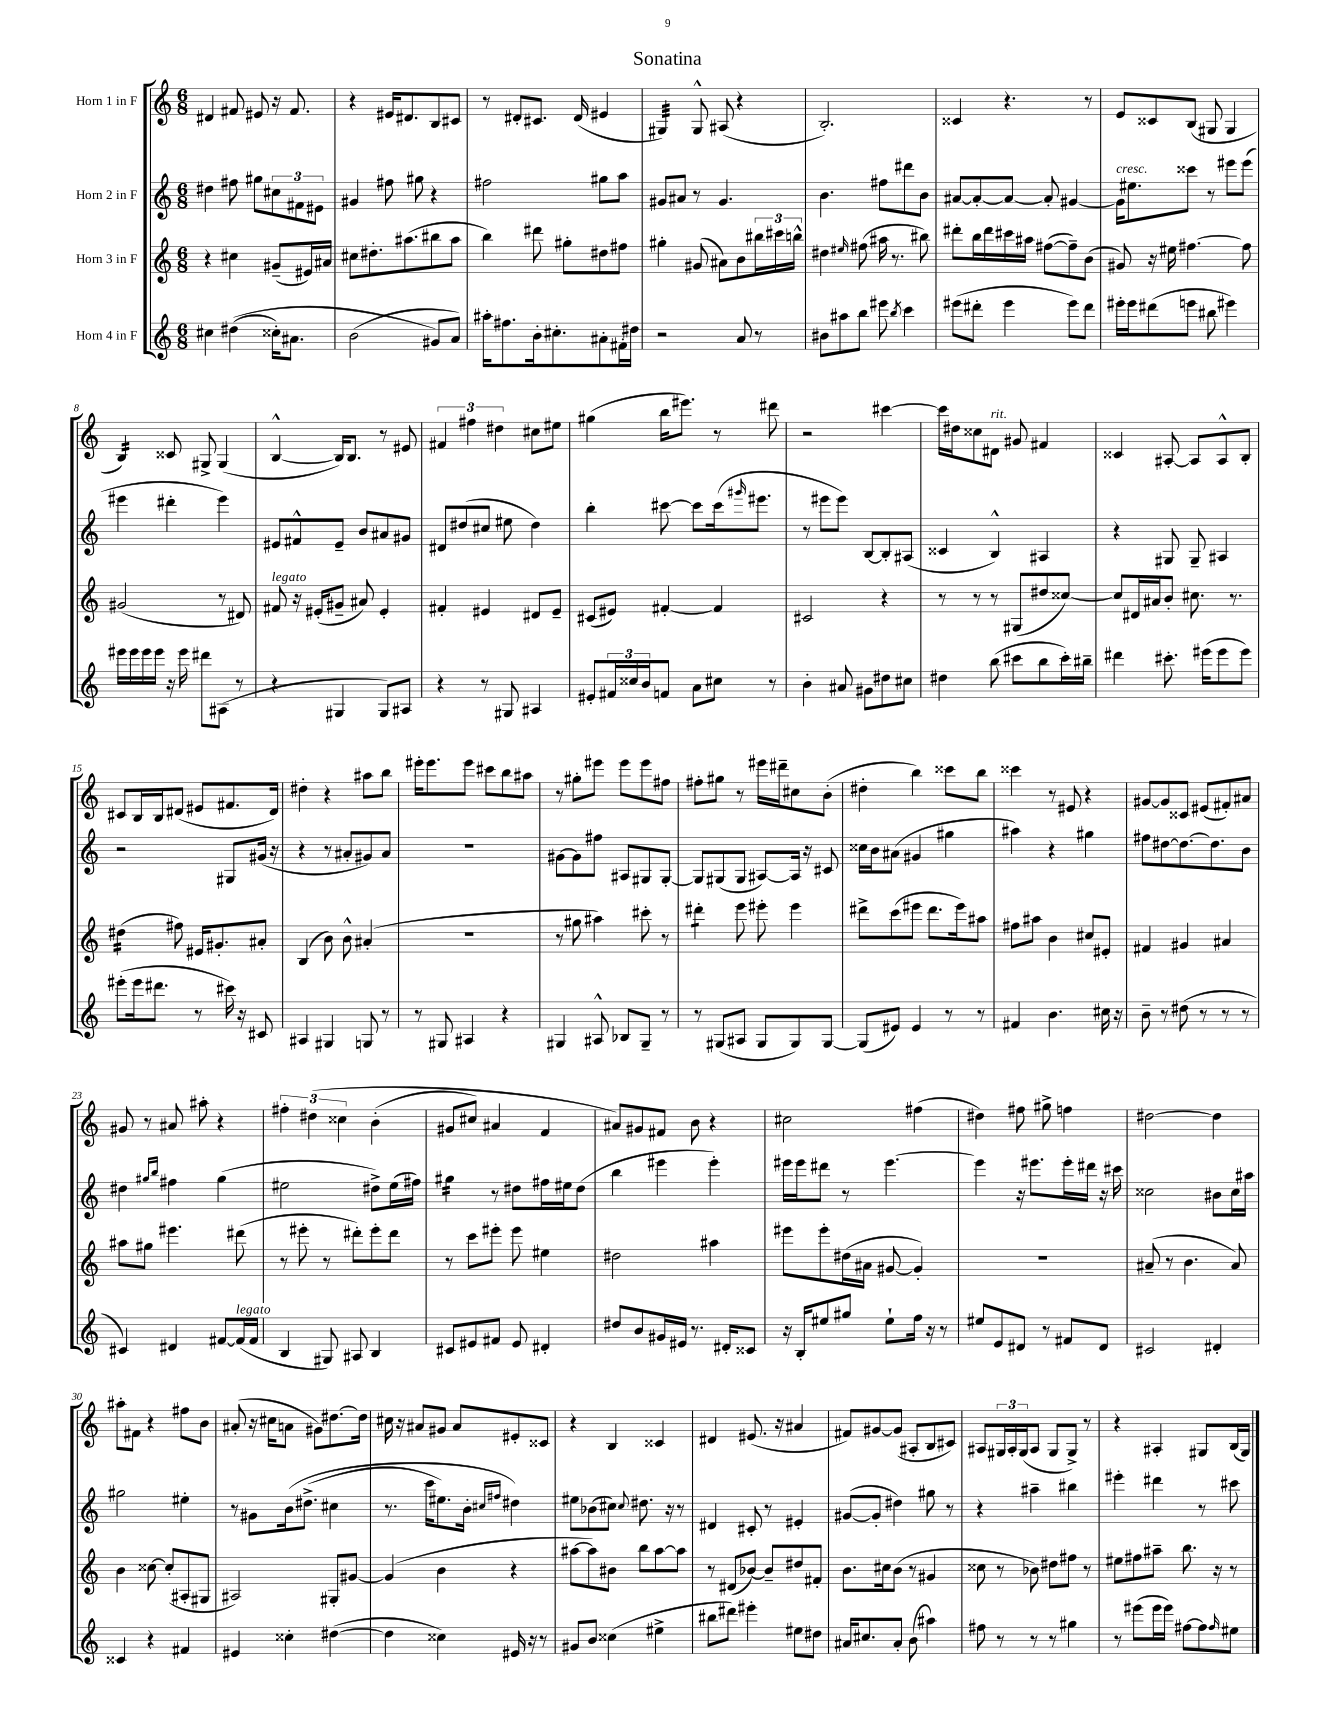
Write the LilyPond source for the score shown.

\header { title = "Sonatina" }
<<
\new StaffGroup <<
\new Staff = "s0" \with { instrumentName = "Horn 1 in F" } {
    \clef treble \key c \major \numericTimeSignature \time 6/8
    dis'4 fis'8 eis'8 r16 fis'8. |
    r4 eis'16 dis'8. b8 cis'8 |
    r8 dis'8-. cis'8. dis'16( eis'4 |
    gis4:32) gis8-^ ais8( r4 |
    b2.-.) |
    cisis'4 r4. r8 |
    e'8 cisis'8 b8( gis8 gis4 |
    b4:16) cisis'8 gis8-> gis4( |
    b4~-^ b16) b8. r8 eis'8 |
    \tuplet 3/2 { fis'4 fis''4 dis''4 } cis''8 eis''8 |
    gis''4( b''16 eis'''8.) r8 dis'''8 |
    r2 cis'''4~ |
    cis'''16 dis''16 cisis''8 dis'8^\markup { \italic "rit." } gis'8 fis'4 |
    cisis'4 ais8~-. ais8 ais8-^ b8-. |
    cis'8 b16 b16 dis'8( eis'8 fis'8. dis'16) |
    dis''4-. r4 ais''8 b''8 |
    eis'''16-. eis'''8. eis'''8 cis'''8 b''8 ais''8 |
    r8 gis''8-. eis'''8 eis'''8 eis'''8 fis''8 |
    fis''8-. gis''8 r8 eis'''16 dis'''16-- cis''8 b'8-.( |
    dis''4-. b''4) cisis'''8 b''8 |
    cisis'''4 r8 eis'8 r4 |
    gis'8~ gis'8 cisis'8 eis'8( fis'8-.) ais'8 |
    gis'8 r8 ais'8 ais''8-. r4 |
    \tuplet 3/2 { fis''4-. dis''4\( cisis''4 } b'4-.( |
    gis'8 cis''8) ais'4 f'4 |
    ais'8\) gis'8 fis'8 b'8 r4 |
    cis''2 fis''4( |
    dis''4) fis''8 gis''8-> f''4 |
    dis''2~ dis''4 |
    ais''8-. fis'8 r4 fis''8 b'8 |
    ais'8-.( r16 cis''16 a'8 gis'8) dis''8.~ dis''16 |
    cis''16 r16 ais'8 gis'8 ais'8 eis'8-. cisis'8 |
    r4 b4 cisis'4 |
    dis'4 eis'8.( r16 ais'4 |
    fis'8) gis'8~ gis'8( ais8-. b8 cis'8) |
    ais8 \tuplet 3/2 { gis16 ais16-. gis16( } ais8 gis8 gis8->) r8 |
    r4 ais4-. gis8 b16( gis16) \bar "|." |
}
\new Staff = "s1" \with { instrumentName = "Horn 2 in F" } {
    \clef treble \key c \major \numericTimeSignature \time 6/8
    dis''4 fis''8 gis''8 \tuplet 3/2 { cis''8 fis'8 eis'8 } |
    gis'4 fis''8 gis''8 r4 |
    fis''2 gis''8 a''8 |
    gis'8 ais'8 r8 gis'4. |
    b'4. fis''8 dis'''8 b'8 |
    ais'8~ ais'8~-. ais'8~ ais'8-. gis'4~ |
    gis'16^\markup { \italic "cresc." } eis''8. cisis'''8 r8 eis'''8 eis'''8( |
    eis'''4 dis'''4-. eis'''4) |
    eis'8 fis'8-^ eis'8-- b'8 ais'8 gis'8 |
    dis'8 dis''8( cis''8 eis''8 dis''4) |
    b''4-. cis'''8~ cis'''8 cis'''16( \grace { gis'''16 } eis'''8. |
    r8 eis'''8 eis'''8) b8~ b8-. ais8( |
    cisis'4 b4-^) ais4 |
    r4 gis8 gis8-- ais4 |
    r2 gis8 gis'16( r16 |
    r4 r8 ais'8-. gis'8) ais'8 |
    R2. |
    gis'8~ gis'8 fis''8 ais8 gis8 gis8~-. |
    gis8 gis8( gis8 ais8~) ais16 r16 cis'8 |
    cisis''16 b'16 ais'8( gis'4 gis''4 |
    ais''4) r4 gis''4 |
    fis''8 dis''8~ dis''8.~ dis''8. b'8 |
    dis''4 \grace { gis''16 b''16 } fis''4 gis''4( |
    eis''2 dis''8->) eis''16( fis''16) |
    gis''4:16 r8 dis''8 fis''16 eis''16 dis''8( |
    b''4 eis'''4 eis'''4-.) |
    eis'''16 eis'''16 dis'''8 r8 eis'''4.~ |
    eis'''4 r16 eis'''8. eis'''16-. dis'''16 r16 cis'''16 |
    cisis''2 bis'8 cisis''16 ais''16 |
    gis''2 eis''4-. |
    r8 gis'8 b'16\( dis''8.->( cis''4 |
    r8. c'''16 eis''8.) b'16-. \grace { cis''16 fis''16 } dis''4\) |
    eis''8 bes'8( cis''8) \appoggiatura { cis''8 } dis''8. r16 r8 |
    dis'4 cis'8-. r8 eis'4-. |
    gis'8~( gis'8-. dis''4) gis''8 r8 |
    r4 ais''4-- bis''4 |
    eis'''4-. dis'''4 r8 cis'''8 \bar "|." |
}
\new Staff = "s2" \with { instrumentName = "Horn 3 in F" } {
    \clef treble \key c \major \numericTimeSignature \time 6/8
    r4 cis''4 gis'8--( eis'16) ais'16 |
    cis''8 dis''8.-. ais''8.( bis''8 ais''8 |
    b''4) dis'''8 gis''8-. dis''8 fis''8 |
    gis''4-. gis'8( ais'8) b'8 \tuplet 3/2 { bis''16 cis'''16 b''16-^ } |
    dis''4 \grace { eis''16 } fis''8( ais''16 r8. bis''8) |
    dis'''8-. b''16 dis'''16 cis'''16 ais''16 fis''8~( fis''8--) b'8( |
    gis'8) r16 eis''16 fis''4.~ fis''8 |
    gis'2( r8 dis'8) |
    fis'8^\markup { \italic "legato" } r16 eis'16-.( gis'8-- ais'8) eis'4-. |
    fis'4-. eis'4 dis'8 eis'8-- |
    cis'8( eis'8) fis'4~-. fis'4 |
    cis'2 r4 |
    r8 r8 r8 gis8( dis''8 cisis''8~) |
    cisis''8 dis'16 ais'16 b'8-. cis''8. r8. |
    dis''4:16( fis''8) eis'16 gis'8.-. ais'8-. |
    b4( b'8) b'8-^ ais'4-.( |
    R2. |
    r8 gis''8 ais''4) cis'''8-. r8 |
    dis'''4:8-. e'''8 eis'''8-. eis'''4 |
    dis'''8-> c'''8( eis'''8 dis'''8. eis'''16) ais''8 |
    fis''8 ais''8 b'4 cis''8 eis'8-. |
    fis'4 gis'4 ais'4 |
    ais''8 gis''8 eis'''4. dis'''8( |
    r8 eis'''8-. r8 dis'''8-.) eis'''8-. dis'''8 |
    r8 c'''8 eis'''8-. eis'''8 eis''4 |
    dis''2 ais''4 |
    eis'''8 eis'''8-. dis''16( ais'16 gis'8~ gis'4-.) |
    R2. |
    ais'8--( r8 b'4. ais'8) |
    b'4 cisis''8~ cisis''8-.( ais8-. gis8 |
    ais2) gis8-. gis'8~ |
    gis'4( b'4 r4 |
    ais''8~ ais''8) bis'8 b''8 ais''8~ ais''8 |
    r8 dis'8( bes'8~) bes'8-- dis''8 fis'8-. |
    b'8. cis''16 b'8( r8 gis'4 |
    cisis''8 r8 bes'8) dis''8 fis''8 r8 |
    eis''8 fis''8 ais''8-- b''8. r16 r8 \bar "|." |
}
\new Staff = "s3" \with { instrumentName = "Horn 4 in F" } {
    \clef treble \key c \major \numericTimeSignature \time 6/8
    cis''4 dis''4(\( cisis''16-.) ais'8. |
    b'2( gis'8\) a'8) |
    ais''16-. fis''8. b'16-. cis''8.-. ais'8-. fis'16-. dis''16 |
    r2 a'8 r8 |
    bis'8 ais''8 b''8 eis'''8 \acciaccatura { b''8 } c'''4 |
    eis'''8( dis'''8-. eis'''4 eis'''8) dis'''8 |
    eis'''16-. eis'''16 dis'''8( e'''8 bis''8 eis'''4) |
    eis'''16 eis'''16 eis'''16 eis'''16 r16 eis'''16 dis'''8 ais8( r8 |
    r4 gis4 gis8) ais8 |
    r4 r8 gis8 ais4 |
    eis'8-. \tuplet 3/2 { fis'16 cisis''16 b'16 } f'8 a'8 cis''8 r8 |
    b'4-. ais'8 gis'8 dis''8 cis''8 |
    dis''4 b''8( cis'''8 b''8 cis'''16-.) bis''16-- |
    dis'''4 cis'''8.-. eis'''16( eis'''8 eis'''8) |
    eis'''8-.( eis'''16 dis'''8. r8 cis'''16) r16 cis'8 |
    ais4 gis4 g8 r8 |
    r8 gis8 ais4 r4 |
    gis4 ais8-^ bes8 gis8-- r8 |
    r8 gis8( ais8 gis8 gis8) gis8~ |
    gis8( eis'8) eis'4 r8 r8 |
    fis'4 b'4. cis''16 r16 |
    b'8-- r8 dis''8( r8 r8 r8 |
    cis'4) dis'4 fis'8~ fis'16^\markup { \italic "legato" }( fis'16 |
    b4 gis8) ais8 b4 |
    cis'8 eis'8 fis'8 eis'8 dis'4-. |
    dis''8 b'8 gis'16 eis'16 r8. dis'16-. cisis'8 |
    r16 b16-. eis''8 gis''8 eis''8-! f''16 r16 r8 |
    eis''8 e'8 dis'8 r8 fis'8 dis'8 |
    cis'2 dis'4-. |
    cisis'4 r4 fis'4 |
    eis'4 cisis''4-. dis''4~( |
    dis''4 cisis''4) eis'16 r16 r8 |
    gis'8 b'8 cisis''4( eis''4-> |
    bis''8 dis'''8) eis'''4-. eis''8 dis''8 |
    ais'16 cis''8. ais'8-. b'8( ais''4) |
    fis''8 r8 r8 r8 gis''4 |
    r8 eis'''8( eis'''16 eis'''16) fis''8~ fis''8 \grace { fis''16 } eis''8 \bar "|." |
}
>>
>>
